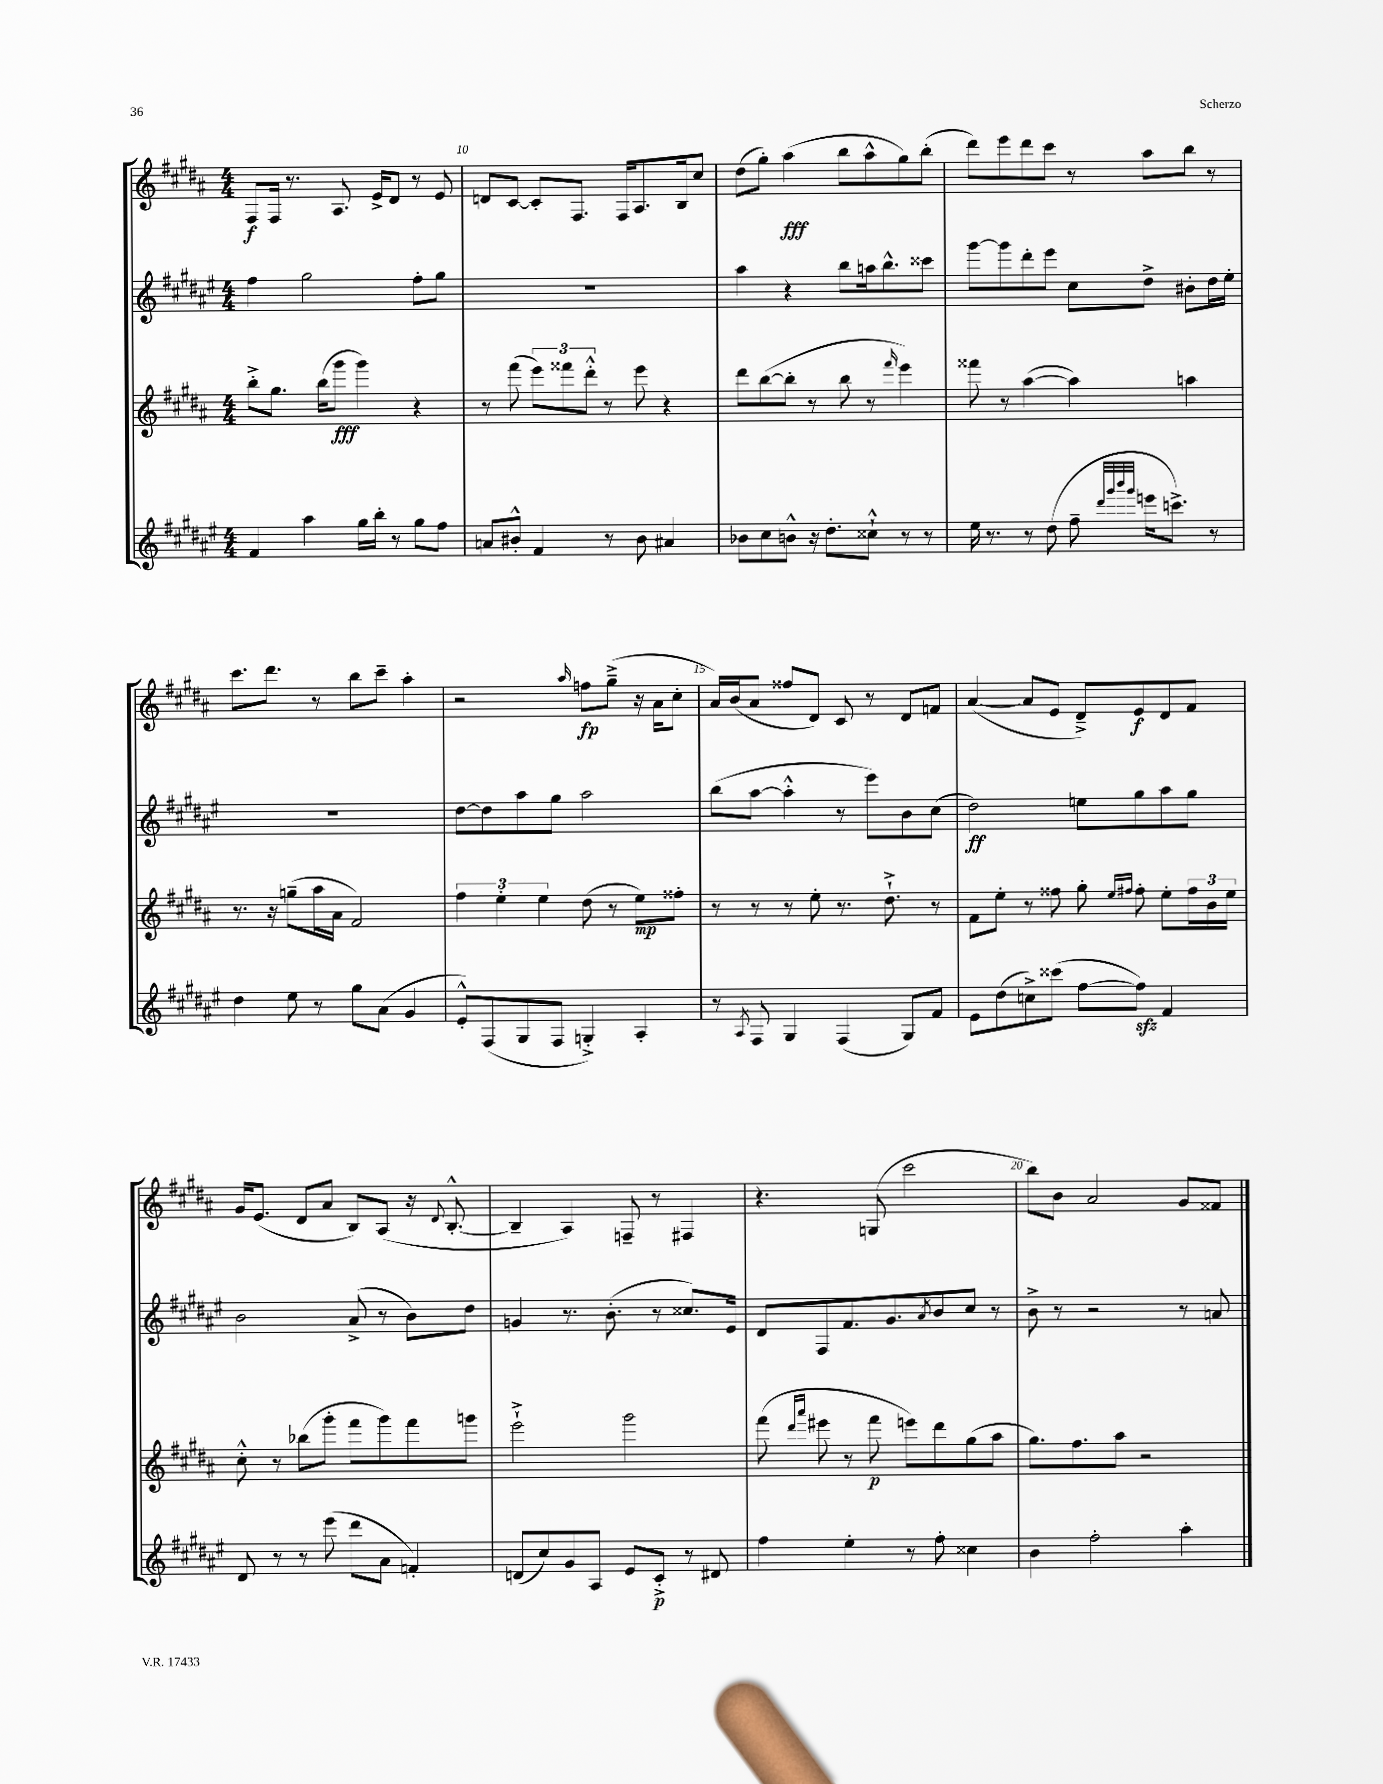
<<
\new StaffGroup <<
\new Staff = "s0" {
    \clef treble \key b \major \numericTimeSignature \time 4/4
    fis8\f fis16 r8. ais8. e'16-> dis'8 r8 e'8 |
    d'8 cis'8~ cis'8-. fis8. fis16 ais8. b16 cis''8 |
    dis''8( gis''8-.) ais''4\fff( b''8 ais''8-^ gis''8) b''8-.( |
    dis'''8) e'''8 dis'''8 cis'''8 r8 ais''8 b''8 r8 |
    cis'''8. dis'''8. r8 b''8 cis'''8-- ais''4-. |
    r2 \grace { ais''16 } f''8\fp gis''8--->( r16 ais'16 cis''8-. |
    ais'16) b'16( ais'8 fisis''8 dis'8) cis'8 r8 dis'8 f'8 |
    ais'4~( ais'8 e'8 dis'8--->) e'8\f dis'8 fis'8 |
    gis'16 e'8.( dis'8 ais'8 b8) ais8( r16 \appoggiatura { dis'8 } b8.~-.-^ |
    b4-- ais4) f8-- r8 fis4 |
    r4. g8( cis'''2 |
    b''8) b'8 ais'2 gis'8 fisis'8 \bar "|." |
}
\new Staff = "s1" {
    \clef treble \key fis \major \numericTimeSignature \time 4/4
    fis''4 gis''2 fis''8-. gis''8 |
    R1 |
    ais''4 r4 b''8 a''16 b''8.-^ cisis'''8 |
    gis'''8~ gis'''8 dis'''8-. eis'''8 cis''8 dis''8-> bis'8-. dis''16 eis''16-. |
    R1 |
    dis''8~ dis''8 ais''8 gis''8 ais''2 |
    b''8( ais''8~ ais''4-.-^ r8 eis'''8) b'8 cis''8( |
    dis''2\ff) e''8 gis''8 ais''8 gis''8 |
    b'2 ais'8->( r8 b'8) dis''8 |
    g'4 r8. b'8.-.( r8 cisis''8.) eis'16 |
    dis'8 fis8 fis'8. gis'8. \acciaccatura { ais'8 } b'8 cis''8 r8 |
    b'8-> r8 r2 r8 a'8 \bar "|." |
}
\new Staff = "s2" {
    \clef treble \key b \major \numericTimeSignature \time 4/4
    b''8-.-> gis''8. b''16( gis'''8\fff gis'''4) r4 |
    r8 fis'''8( \tuplet 3/2 { e'''8) fisis'''8 dis'''8-.-^ } r8 e'''8 r4 |
    dis'''8 b''8~( b''8-. r8 b''8 r8 \grace { fis'''16 } e'''4) |
    fisis'''8 r8 ais''4~( ais''4) a''4 |
    r8. r16 g''8--( ais''16 ais'16 fis'2) |
    \tuplet 3/2 { fis''4 e''4-. e''4 } dis''8( r8 e''8\mp) fisis''8-. |
    r8 r8 r8 e''8-. r8. dis''8.-!-> r8 |
    fis'8 e''8-. r8 fisis''8 gis''8-. \grace { e''16 fis''16 } fis''8-. e''8-. \tuplet 3/2 { fis''16 b'16 e''16 } |
    cis''8-.-^ r8 bes''8( gis'''8-. fis'''8 gis'''8) fis'''8 g'''8 |
    e'''2-!-> gis'''2 |
    fis'''8( \grace { dis'''16 ais'''16 } eis'''8 r8 fis'''8\p e'''8) dis'''8 gis''8( ais''8 |
    gis''8.) fis''8. ais''8 r2 \bar "|." |
}
\new Staff = "s3" {
    \clef treble \key fis \major \numericTimeSignature \time 4/4
    fis'4 ais''4 gis''16 b''16-. r8 gis''8 fis''8 |
    a'8 bis'8-.-^ fis'4 r8 bis'8 ais'4 |
    bes'8 cis''8 b'8-^ r16 dis''8.-. cisis''8-!-^ r8 r8 |
    eis''16 r8. r8 dis''8( fis''8-- \grace { dis'''32 gis'''32 b'''32 gis'''32 } e'''16 c'''8.->) r8 |
    dis''4 eis''8 r8 gis''8 ais'8( gis'4 |
    eis'8-.-^) fis8( gis8 fis8 g4-.->) ais4-. |
    r8 \acciaccatura { ais8 } fis8 gis4 fis4( gis8) fis'8 |
    eis'8 dis''8( c''8->) cisis'''8( fis''8~ fis''8\sfz) fis'4 |
    dis'8 r8 r8 eis'''8( dis'''8 ais'8 f'4-.) |
    d'8( cis''8) gis'8 ais8 eis'8 cis'8-.->\p r8 dis'8 |
    fis''4 eis''4-. r8 fis''8-. cisis''4 |
    b'4 fis''2-. ais''4-. \bar "|." |
}
>>
>>
\layout { \context { \Score currentBarNumber = #9 \override BarNumber.break-visibility = ##(#f #t #t) barNumberVisibility = #(every-nth-bar-number-visible 5) } }
